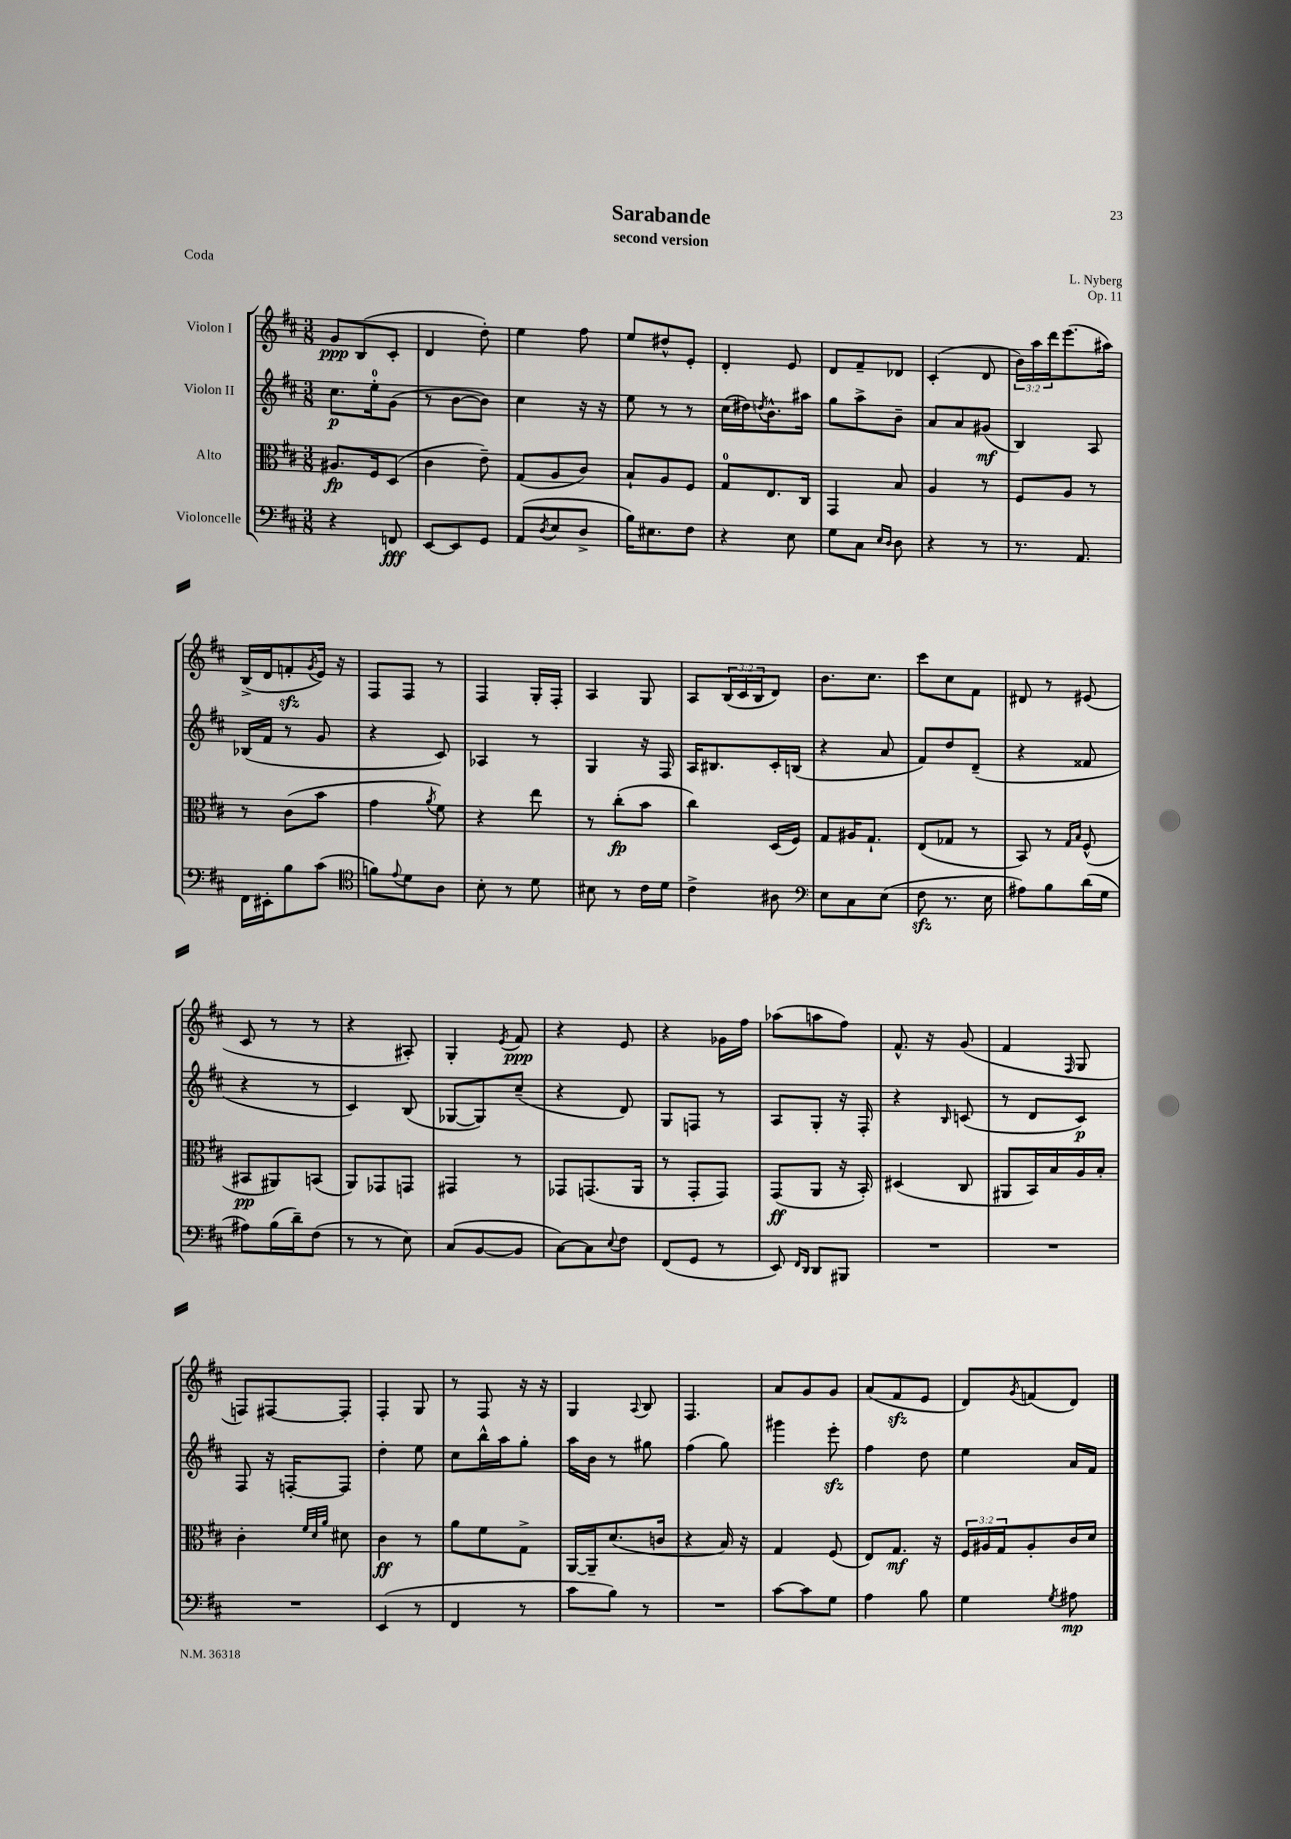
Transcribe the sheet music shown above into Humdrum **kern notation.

**kern	**kern	**kern	**kern
*staff4	*staff3	*staff2	*staff1
*clefF4	*clefC3	*clefG2	*clefG2
*k[f#c#]	*k[f#c#]	*k[f#c#]	*k[f#c#]
*M3/8	*M3/8	*M3/8	*M3/8
4r	8.A#	8.cc#	8g
.	.	.	(8B
.	16F#	16ee'	.
8FF	(8D	(8g	8c#'
=	=	=	=
[8EE	4c#	8r	4d
8EE]	.	[8b	.
8GG	8e~)	8b])	8dd')
=	=	=	=
(8AA	(8G	4cc#	4ee
8qD	.	.	.
8E	8A	.	.
8D^	8c#)	16r	8ff#
.	.	16r	.
=	=	=	=
16B)	8B`	8ee	8ee
8.E#	.	.	.
.	8A	8r	8dd#^^
8F#	8F#	8r	8e'
=	=	=	=
4r	8G	(16cc#	4d'
.	.	16dd#)	.
.	.	8qdd	.
.	8.E	8.b^^	.
8E	.	.	8e
.	16C#	16aa#	.
=	=	=	=
8G	4GG	8gg	8d
8C#	.	8aa^	8f#~
16qqE	.	.	.
16qqD	.	.	.
8D	8B	8b~	8d-
=	=	=	=
4r	4A	8a	(4c#'
.	.	8a	.
8r	8r	(8g#	8d
=	=	=	=
8.r	8F#	4B)	24b)
.	.	.	24aa
.	.	.	24ddd
.	8A	.	(8.eee
8.AA	.	.	.
.	8r	8A	.
.	.	.	16aa#)
=	=	=	=
16FF#	8r	(16B-	(16B^
16EE#'	.	16f#	16d
8B	(8c#	8r	8f'
.	.	.	8qg
(8c#	8b	8g	16e)
.	.	.	16r
=	=	=	=
*clefC4	*	*	*
8f)	4g	4r	8F#
8qqe	.	.	.
8d	.	.	8F#
.	8qa	.	.
8A	8f#)	8c#)	8r
=	=	=	=
8B'	4r	4A-	4F#
8r	.	.	.
8d	8ee	8r	16G'
.	.	.	16F#'
=	=	=	=
8B#	8r	4G	4A
8r	(8cc#'	.	.
16c#	8b	16r	8G
16d	.	16F#	.
=	=	=	=
4c#^	4cc#)	16A	8A
.	.	8.B#	.
.	.	.	(24B
.	.	.	24c#
.	.	.	24B
8A#	(16D	16c#'	8d)
.	16F#)	(16B	.
=	=	=	=
*clefF4	*	*	*
8E	8G	4r	8.b
8C#	16A#	.	.
.	8.G`	.	8.cc#
(8E	.	8a	.
=	=	=	=
8F#	(8E	8f#)	8ccc#
8.r	8G-	8dd	8cc#
.	8r	(8d~	8f#
16E	.	.	.
=	=	=	=
8A#)	8BB)	4r	8d#
8B	8r	.	8r
.	16qqG	.	.
.	16qqB	.	.
(16d	(8F#^^	8f##	(8e#
16G	.	.	.
=	=	=	=
8A#)	8BB#	4r	8c#
(16B	8AA#)	.	8r
16d~)	.	.	.
(8F#	(8BB	8r	8r
=	=	=	=
8r	8AA)	4c#)	4r
8r	8GG-	.	.
8E)	8GG	(8B	8A#')
=	=	=	=
(8C#	4GG#	[8G-	4G'
[8BB	.	8G-])	.
.	.	.	8qe
8BB]	8r	(8cc#~	8f#
=	=	=	=
[8C#)	8GG-	4r	4r
8C#]	(8.GG	.	.
8qqE	.	.	.
8F#	.	8d)	8e
.	16AA	.	.
=	=	=	=
(8FF#	8r	8G	4r
8GG	8GG'	8F	.
8r	8GG)	8r	16g-
.	.	.	16ff#
=	=	=	=
8EE)	(8GG	8A	(8aa-
16qqFF#	.	.	.
16qqDD	.	.	.
8DD	8AA	8G'	8aa
8BBB#	16r	16r	8ff#)
.	16BB')	16F#'	.
=	=	=	=
4.r	(4D#	4r	8.f#^^
.	.	.	16r
.	.	16qqB	.
.	8C#	(8c	(8g
=	=	=	=
4.r	8AA#	8r	4f#
.	16BB)	8d	.
.	16B	.	.
.	.	.	16qqF#
.	16A	8c#)	8G
.	16B'	.	.
=	=	=	=
4.r	4c#'	8F#	8F)
.	.	16r	[8F#
.	.	[16F'	.
.	32qqf#	.	.
.	32qqd	.	.
.	32qqa	.	.
.	8d#	8F]	8F#']
=	=	=	=
(4EE	4c#	4dd'	4F#'
8r	8r	8ee	8G
=	=	=	=
4FF#	8a	8cc#	8r
.	8f#	16bb^^	8F#
.	.	16aa	.
8r	8G^	8gg'	16r
.	.	.	16r
=	=	=	=
8c#	[16AA	16aa	4G
.	16AA~]	16b	.
8B)	(8.d	8r	.
.	.	.	8qqA
8r	.	8gg#	8B
.	16c	.	.
=	=	=	=
4.r	4r	(4ff#	4.F#
.	16B)	8gg)	.
.	16r	.	.
=	=	=	=
[8c#	4G	4ggg#	8a
8c#]	.	.	8g
8G	(8F#	8eee'	8g
=	=	=	=
4A	8E)	4ff#	(8a
.	8.G	.	8f#
8B	.	8dd	8e
.	16r	.	.
=	=	=	=
4G	24F#	4ee	8d)
.	24A#	.	.
.	24G	.	.
.	.	.	8qg
.	8A#'	.	(8f
8qG	.	.	.
8A#	16c#	16a	8d)
.	16d	16f#	.
==	==	==	==
*-	*-	*-	*-
